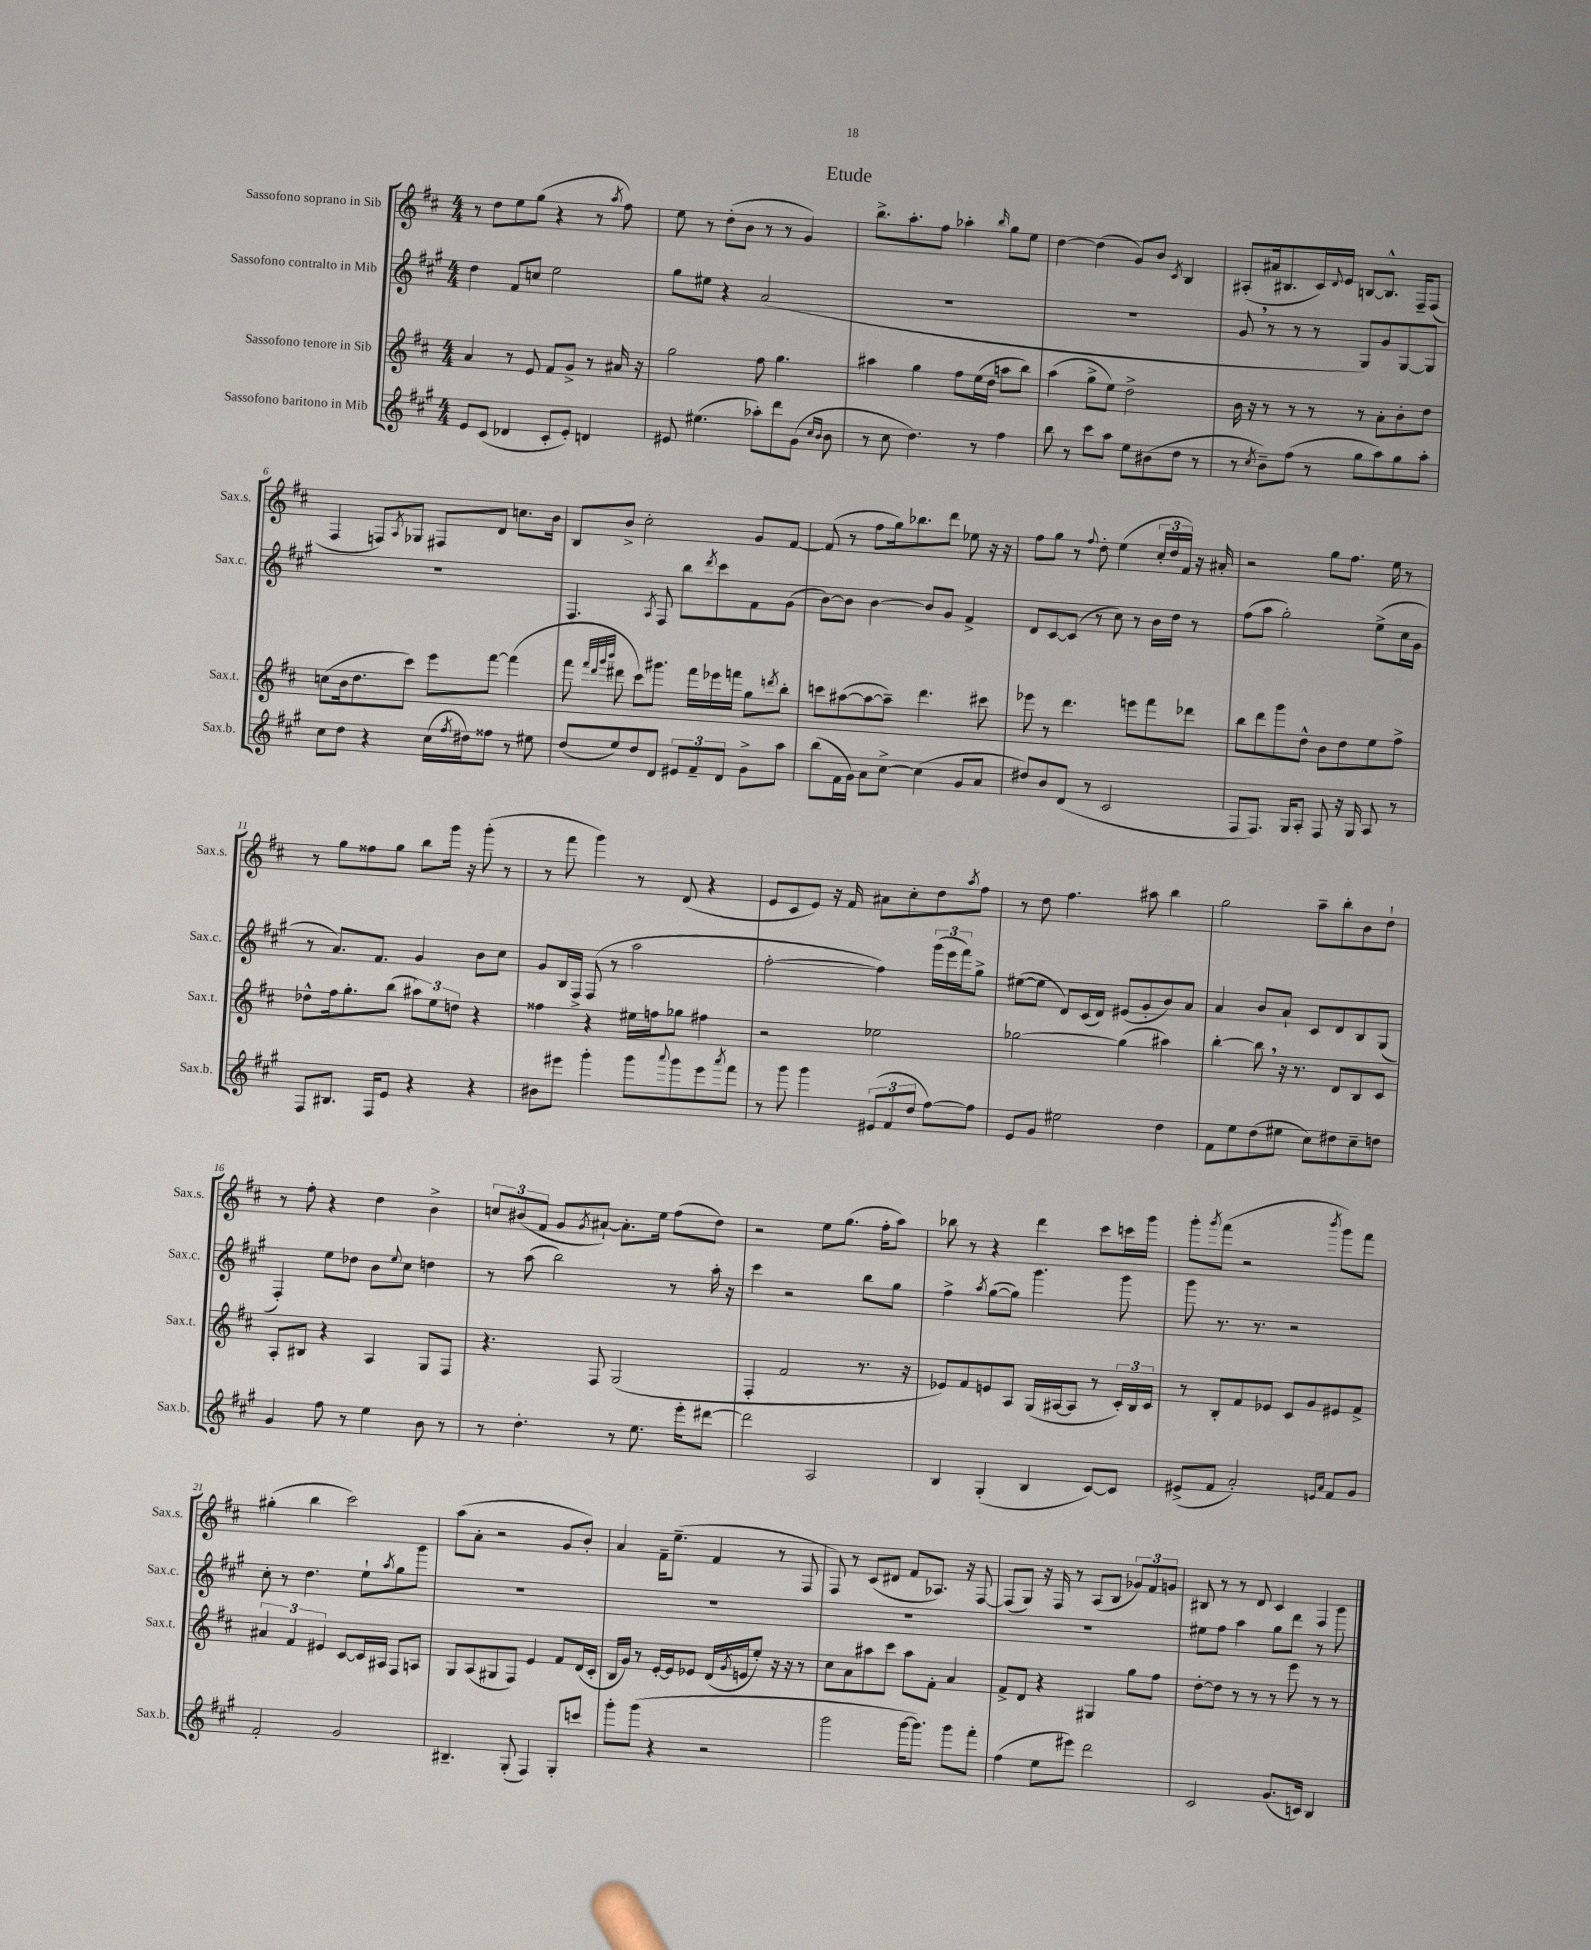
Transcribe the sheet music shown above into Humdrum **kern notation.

**kern	**kern	**kern	**kern
*part4	*part3	*part2	*part1
*staff4	*staff3	*staff2	*staff1
*I"Sassofono baritono in Mib	*I"Sassofono tenore in Sib	*I"Sassofono contralto in Mib	*I"Sassofono soprano in Sib
*I'Sax.b.	*I'Sax.t.	*I'Sax.c.	*I'Sax.s.
*clefG2	*clefG2	*clefG2	*clefG2
*k[f#c#g#]	*k[f#c#]	*k[f#c#g#]	*k[f#c#]
*M4/4	*M4/4	*M4/4	*M4/4
=1	=1	=1	=1
8e/L	4a/	4dd\	8r
(8c#/J	.	.	8dd\L
4d-X/	8r	8f#/L	8ee\
.	8e/	8ccn/J	(8gg\J
8c#'/L	8f#/L	2ee\	4r
8e'/J)	8g^/J	.	.
4dn/	8r	.	8r
.	.	.	8qaa/
.	16a#X/	.	8ff#\)
.	16r	.	.
=2	=2	=2	=2
8e#X/	2gg\	8gg#\L	8ee\
(4.ee#X\	.	8ee#X\J	8r
.	.	4r	(8dd'\L
.	.	.	8b\J
8aa-X'\L)	8ff#\	(2a/	8r
8ddd\	4.gg\	.	8r
(8g#\J	.	.	4g/)
16qqcc#/LL	.	.	.
16qqb/JJ	.	.	.
8b\	.	.	.
=3	=3	=3	=3
8r	4aa#X\	1r	8.bb^\L
8cc#\	.	.	.
.	.	.	8.aa'\
4.dd\)	4gg\	.	.
.	.	.	8ff#\J
.	8ff#\L	.	4aa-X'\
8r	(16ee\L	.	.
.	16dd\JJ	.	.
.	.	.	16qqbb/
4ff#\	8aan\L	.	8gg\L
.	8bb\J)	.	8ee\J
=4	=4	=4	=4
8bb\	(4aa\	1r	[4dd\
8r	.	.	.
8ccc#\L	8gg^\L	.	(4dd\]
8aa\J	8ee\J)	.	.
8ee\L	2dd^\	.	8g/L)
(8b#X\	.	.	8b/J
.	.	.	8qc#/
8dd\J	.	.	4B/
8r	.	.	.
=5	=5	=5	=5
8r	16b\	8g#,/	(8A#X'/L
.	16r	.	.
8qcc#/	.	.	.
8b~\L)	8r	8r	16a#X/k
.	.	.	8.B#X/
(8ff#\J	8r	8r	.
8r	8r	8r	16c#/L)
.	.	.	8qqd/
.	.	.	16e/JJ
8gg#\L	8r	8G#/L)	[8Bn/L
8aa\)	8a'\L	8g#/	8.B^^/J]
8gg#\	8b'\	[8G#/	.
.	.	.	16F#~/KL
8aa'\J	8dd\J	8G#/J]	(8F#/J
!!LO:LB:g=z
=6	=6	=6	=6
8cc#\L	(8ccn\L	1r	4F#/
8dd\J	16b\k	.	.
.	8.dd\	.	.
4r	.	.	8Fn/L)
.	.	.	8qA/
.	8ccc#\J)	.	8G-X/J
(16cc#\LL	8eee\L	.	8F#X/L
8qff#/	.	.	.
16dd#X\J)	.	.	.
8ff##X\J	[8fff#\J	.	8d/J
8r	(4fff#\]	.	8.ccn\L
8ee#X\	.	.	.
.	.	.	16b\Jk
=7	=7	=7	=7
(8dd/L	8fff#\	4.F#/	8B/L
.	32qqfff#/LLL	.	.
.	32qqddd/	.	.
.	32qqggg/	.	.
.	32qqbbb/JJJ	.	.
8ee/)	8ddd#X\	.	8b^/J
8dd/	8ccc#\L)	.	2cc#'\
.	.	8qA/	.
8d/J	8.ggg#X\J	8F#/	.
12e#X/L	.	8bb\L	.
.	16fff#\LL	.	.
12f#~/	.	.	.
.	.	8qddd/	.
.	16eee-X\	8ccc#\	.
12d/J	.	.	.
.	16fffn\JJ	.	.
8g#^\L	8gg\L	8f#\	8g/L
.	8qdddn/	.	.
8aa\J	8bb'\J	(8g#\J	[8f#/J
=8	=8	=8	=8
(8bb\L	8cccn\L	[8b\L)	(8f#/]
16f#\L	([8aa#X\	8b\J]	8r
16g#\JJ)	.	.	.
8a\L	8aa#\_	[4b\	8ff#\L
[8cc#^\J	8aa#~\J])	.	16gg\k)
.	.	.	8.bb-X\
(4cc#\]	4.ddd\	8b/L]	.
.	.	8g#/J	8ddd\J
8g#/L	.	4f#^/	8ee-X\
8a/J	8ccc#X\	.	16r
.	.	.	16r
=9	=9	=9	=9
8dd#X/L)	8eee-X\	8d/L	8ff#\L
8b/	8r	[8c#/	8gg\J
(8d/J	4.ddd\	(8c#/J]	8r
.	.	.	8qqff#/
8r	.	8r	8dd'\
2c#/	.	8cc#\)	(4ee\
.	8eeen\L	8r	.
.	8fff#\	16b\LL	24cc#'/LL
.	.	.	24dd/
.	.	16dd\JJ	.
.	.	.	24f#/JJ)
.	8ddd-X\J	8r	16r
.	.	.	16a#X'/
=10	=10	=10	=10
8F#/L	8bb\L	(8ff#\L	2r
8.F#/J)	8ddd\	8aa\J	.
.	8ggg\	2gg#'\)	.
16G#/KL	.	.	.
8A'/J	8dd^^\J	.	.
8F#/	8b\L	.	8gg\L
16r	8dd\	.	8.ff#\J
16G#/	.	.	.
8A/	8ee\	(8ee^\L	.
.	.	.	16ee\
8r	8ff#^\J	16cc#\L	8r
.	.	16g#\JJ	.
!!LO:LB:g=z
=11	=11	=11	=11
8F#/L	8dd-X^^\L	8r	8r
8.B#X/J	16ff#\k	8.a/L)	8gg\L
.	8.gg'\	.	.
.	.	.	8ff##X\
16F#/KL	.	8.f#/J	.
8e/J	(8bb\J	.	8gg\J
4r	12aa#X\L)	4g#/	8bb\L
.	12ee\	.	.
.	.	.	16ggg\Jk
.	12ddn\J	.	.
.	.	.	16r
4r	4r	8b\L	(8ggg'\
.	.	8cc#\J	8r
=12	=12	=12	=12
8b#X\L	4ff##X\	8g#/L	8r
8eee#X\J	.	16B/L	8fff#\
.	.	16F#^/JJ	.
4ggg#'\	4r	(8F#/	4ggg\)
.	.	8r	.
8ggg#\L	16ee#X\LL	2aa\	8r
.	16ffn\J	.	.
8qqaaa/	.	.	.
8ggg#\	8gg-X\J	.	(8d/
8eee#\	4ff#X\	.	4r
8qaaa/	.	.	.
8fff#\J	.	.	.
=13	=13	=13	=13
8r	2r	[2ff#'\	8e/L
8ggg#\	.	.	8c#/
4ggg#\	.	.	8e/J)
.	.	.	16r
.	.	.	16f#/
(12e#X/L	2ee-X\	4ff#\])	8a#X\L
12f#/	.	.	.
.	.	.	8cc#'\
12dd/J	.	.	.
[8ff#\L)	.	(24ggg#\LL	8dd\
.	.	24eee\	.
.	.	24fff#\J)	.
.	.	.	8qaa/
8ff#\J]	.	8gg#^\J	8ff#\J
=14	=14	=14	=14
8e/L	[2gg-X\	([8ee#X\L	8r
8g#/J	.	8ee#\J]	8dd\
2ee#X\	.	8d/L)	4.ff#\
.	.	(16c#/L	.
.	.	16d/JJ)	.
.	(4gg-\]	(8e#X/L	.
.	.	8g#'/	8aa#X\
4dd\	4aa#X\)	8b/)	4bb\
.	.	8a/J	.
=15	=15	=15	=15
8f#\L	[4bb'\	4a/	2gg\
8ee\	.	.	.
(8dd\	8bb,\]	8b/L	.
8ee#X\J	16r	8a`/J	.
.	8.r	.	.
8cc#\L)	.	8c#/L	8aa~\L
8dd#X\	8d/L	8d/	8bb'\
8cc#~\	8B/	8B/	8b\
8ddn\J	8c#/J	(8G#/J	8dd`\J
!!LO:LB:g=z
=16	=16	=16	=16
4g#/	8A'/L	4F#'/)	8r
.	8B#X/J	.	8ff#'\
8ff#\	4r	8ee\L	4r
8r	.	8dd-X\J	.
4ee\	4A/	8b\L	4dd\
.	.	8qqee/	.
.	.	8cc#\J	.
8b\	8G/L	4ddn\	4b^\
8r	8F#/J	.	.
=17	=17	=17	=17
8r	4.r	8r	12ccn/L
.	.	.	(12b#X/
4.dd'\	.	(8aa\	.
.	.	.	12f#/J
.	.	2bb\)	8g/L
.	.	.	8qg/
.	8F#/	.	[8a#X`/J)
8r	(2G/	.	8.a#'\L]
8.ee\	.	.	.
.	.	.	16ee\Jk
.	.	8r	(8ff#\L
16eee'\KL	.	.	.
[8ddd#X\J	.	16aa'\	8dd\J)
.	.	16r	.
=18	=18	=18	=18
2ddd#\]	4F#'/	4ccc#\	2r
.	2f#/	2r	.
2A/	.	.	8ee\L
.	.	.	(8.gg\J
.	8.r	8bb\L	.
.	.	.	16ff#'\KL
.	.	8gg#\J	8aa\J)
.	16r	.	.
=19	=19	=19	=19
4B/	8e-X/L)	4ff#^\	8bb-X\
.	8f#/	.	8r
.	.	8qaa/	.
(4G#'/	8en/	([8gg#\L	4r
.	8A/J	8gg#\J])	.
4B/	(16G/LL	4.ggg#\	4ddd\
.	[16A#X/J	.	.
.	8A#/J]	.	.
[8c#/L)	8r	.	8ccc#\L
8c#/J]	24c#'/LL)	8ggg#\	16cccn\L
.	24B/	.	.
.	.	.	16ggg\JJ
.	24c#/JJ	.	.
=20	=20	=20	=20
(8e#X^/L	8r	8ggg#\	8ggg'\L
.	.	.	8qggg/
8f#/J	8B'/L	8.r	(8fff#\J
2a'/)	8f#/	.	2r
.	.	8.r	.
.	8e-X/J	.	.
.	8c#/L	2r	.
.	8g/	.	.
16qqen/LL	.	.	.
16qqa/JJ	.	.	8qbbb/
8f#/L	8e#X/	.	8ggg\L)
8g#/J	8f#^/J	.	8fff#\J
!!LO:LB:g=z
=21	=21	=21	=21
2f#'/	6a#X/	8cc#'\	(4gg#X'\
.	.	8r	.
.	6f#/	.	.
.	.	4.dd\	4bb\
.	6e#X/	.	.
2g#/	[8c#/L	.	2ccc#\)
.	16c#/L]	8ee`\L	.
.	16A#X/JJ	.	.
.	.	8qaa/	.
.	8F#/L	8gg#\	.
.	8An/J	8ggg#\J	.
=22	=22	=22	=22
4.B#X~/	8G/L	1r	(8aa\L
.	(8A/	.	8a'\J
.	8G#X/	.	2r
(8G#'/	8F#/J)	.	.
4F#/)	4e/	.	.
8G#'/L	8f#/L	.	8g/L
8cccn/J	(16d/L	.	8b'/J)
.	16c#'/JJ	.	.
=23	=23	=23	=23
8ggg#'\L	16B/LL	1r	4a/
.	16g/JJ)	.	.
(8ggg#\J	8r	.	.
4r	[16e'/LL	.	16f#~\KL
.	16e/J]	.	(8.ee~\J
.	8e-X/J	.	.
2r	(16d/LL	.	4f#/
.	8qg/	.	.
.	16en/J	.	.
.	8ee'/J)	.	.
.	16r	.	8r
.	16r	.	.
.	8r	.	8F#/
=24	=24	=24	=24
2ggg#\	8cc#\L	1r	8F#/)
.	8a\	.	8r
.	8aa#X\	.	(8c#/L
.	8ccc#\J	.	8d#X/J
[16ggg#\KL	8aa#\L	.	8f#/L
8.ggg#\J])	.	.	.
.	8f#'\J	.	8.A-X/J)
8ggg#\L	4a/	.	.
.	.	.	16r
8fff#'\J	.	.	[8F#/
=25	=25	=25	=25
(4ff#\	8f#^/L	1r	(8F#/L]
.	8d/J	.	8G/J)
8ee\L	4r	.	16r
.	.	.	16F#/
8eee#X\J)	.	.	8r
2ddd\	4G#X/	.	(8A/L
.	.	.	8B/J
.	8gg\L	.	12g-X/L)
.	.	.	12f#/
.	8ff#\J	.	.
.	.	.	12gn/J
=26	=26	=26	=26
2c#/	[8dd'\L	8ee#X\L	8B#X/
.	8dd\J]	8ff#\J	8r
.	8r	4aa\	8r
.	8r	.	8d/
(8.g#/L	8r	8gg#\L	4c#/
.	8eee\	8ddd\J	.
16cn/Jk)	.	.	.
4B/	8r	8r	4F#/
.	8r	8ggg#\	.
==	==	==	==
*-	*-	*-	*-
